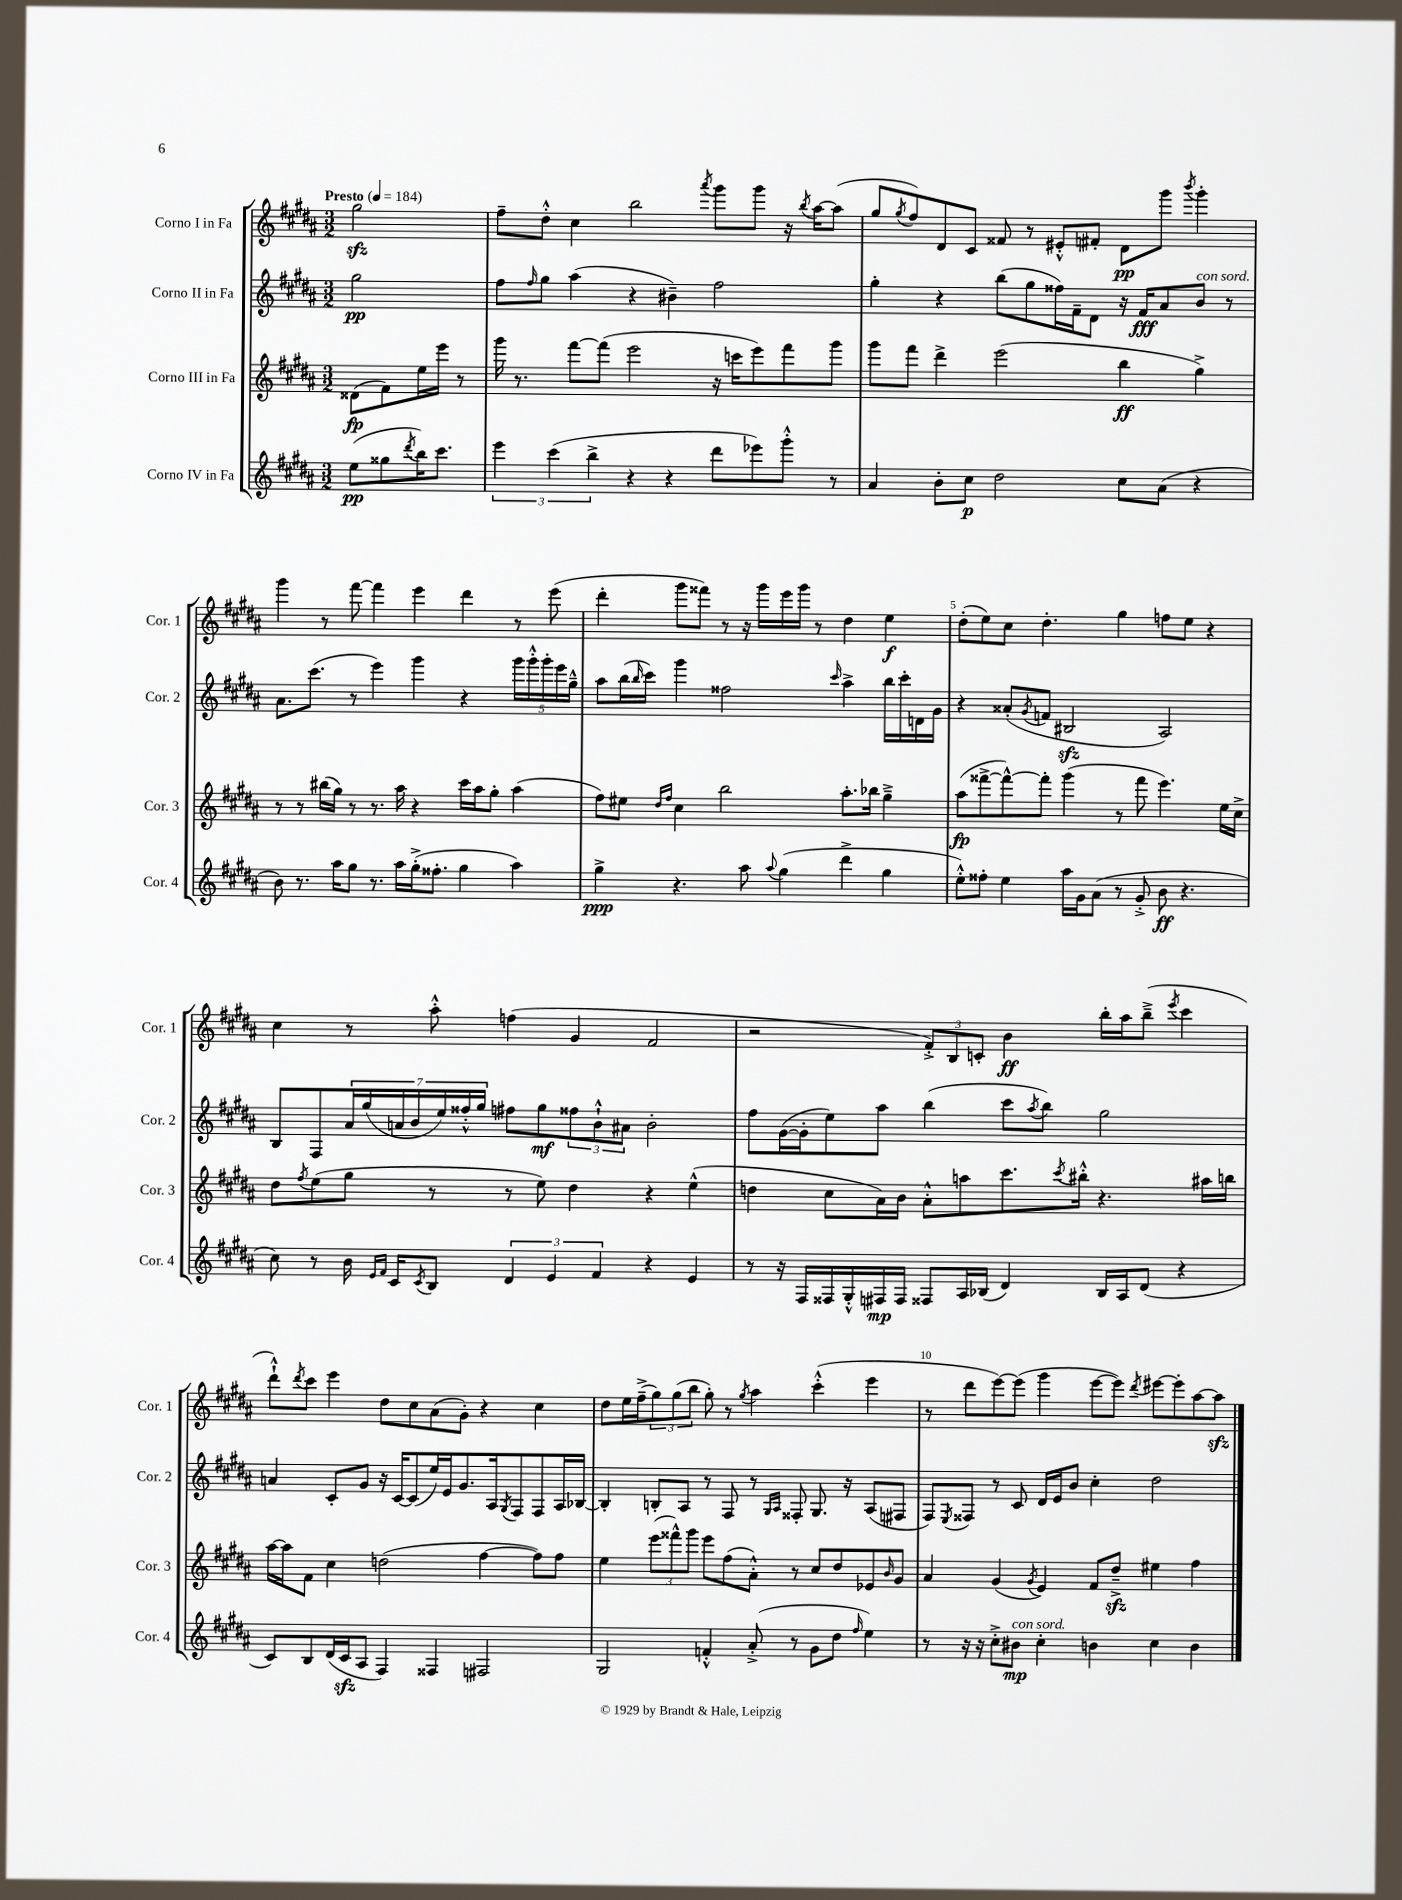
<<
\new StaffGroup <<
\new Staff = "s0" \with { instrumentName = "Corno I in Fa" shortInstrumentName = "Cor. 1" } {
    \clef treble \key b \major \numericTimeSignature \time 3/2 \partial 2 \tempo "Presto" 4 = 184
    gis''2\sfz |
    fis''8-- dis''8-.-^ cis''4 b''2 \acciaccatura { ais'''8 } gis'''8 gis'''8 r16 \acciaccatura { b''8 } ais''16~ ais''8( |
    gis''8 \acciaccatura { gis''8 } fis''8) dis'8 cis'8 fisis'8 r8 eis'8-.-^ fis'8-. dis'8\pp gis'''8 \acciaccatura { b'''8 } gis'''4-. |
    gis'''4 r8 fis'''8~ fis'''4 e'''4 dis'''4 r8 e'''8( |
    dis'''4-. gis'''8 fisis'''8) r8 r16 gis'''16 e'''16 gis'''16 r8 dis''4 e''4\f |
    dis''8-.( e''8) cis''8 dis''4.-. gis''4 f''8 e''8 r4 |
    cis''4 r8 ais''8-.-^ f''4( gis'4 fis'2 |
    r2 \tuplet 3/2 { fis'8-.->) b8 c'8-. } b'4\ff b''16-. ais''16 b''8--->( \acciaccatura { e'''8 } cis'''4 |
    dis'''8-!-^) \acciaccatura { dis'''8 } cis'''8 e'''4 dis''8 cis''8 ais'8( gis'8-.) r4 cis''4 |
    dis''8 e''16 fis''16--->( \tuplet 3/2 { gis''8) gis''8( b''8 } gis''8-.) r8 \acciaccatura { gis''8 } ais''4 cis'''4-.-^( e'''4 |
    r8 dis'''8 e'''8~) e'''8( gis'''4 e'''8~ e'''8) \acciaccatura { dis'''8 } eis'''8~ eis'''8-. ais''8~ ais''8\sfz \bar "|." |
}
\new Staff = "s1" \with { instrumentName = "Corno II in Fa" shortInstrumentName = "Cor. 2" } {
    \clef treble \key b \major \numericTimeSignature \time 3/2 \partial 2
    gis''2\pp |
    fis''8 \grace { fis''16 } gis''8 ais''4( r4 bis'4--) fis''2 |
    gis''4-. r4 b''8( gis''8 fisis''16) fis'16-- dis'8 r16 fis'16\fff ais'8 b'8^\markup { \italic "con sord." } r8 |
    ais'8. cis'''8.( r8 e'''4) gis'''4 r4 \tuplet 5/4 { gis'''16 gis'''16-.-^ gis'''16-. e'''16 gis''16---^ } |
    ais''8 b''16( \grace { b''16 } cis'''16) gis'''4 fisis''2 \grace { cis'''16 } ais''4-> b''16 cis'''16-. d'16 gis'16 |
    r4 aisis'8-.( \acciaccatura { gis'8 } f'8 bis2\sfz ais2) |
    b8 fis8 \tuplet 7/4 { ais'16 gis''16( a'16 b'16 e''16) fisis''16-.-^ gis''16 } fis''8 gis''8\mf \tuplet 3/2 { fisis''8 b'8-!-^ ais'8 } b'2-. |
    fis''8 gis'16~( gis'16-. e''8) ais''8 b''4( cis'''8 \acciaccatura { ais''8 } b''8) gis''2 |
    a'4 cis'8-. gis'8 r16 cis'16~ cis'8( e''16) e'16 gis'8. ais16 \acciaccatura { gis8 } fis8 fis8 ais16 bes16~ |
    bes4-. b8-. ais8 r8 fis8 r8 \grace { gis16 ais16 } fisis8-. gis8. r16 ais8( fis8 |
    fis8) \acciaccatura { e8 } fisis8 r8 cis'8 dis'16 e'16 b'8 cis''4-. dis''2 \bar "|." |
}
\new Staff = "s2" \with { instrumentName = "Corno III in Fa" shortInstrumentName = "Cor. 3" } {
    \clef treble \key b \major \numericTimeSignature \time 3/2 \partial 2
    disis'8\fp( fis'8) e''16 e'''16 r8 |
    gis'''16 r8. fis'''8~ fis'''8( e'''2 r16 c'''16 e'''8) fis'''8 gis'''8 |
    gis'''8 fis'''8 dis'''4-> e'''2( b''4\ff gis''4->) |
    r8 r8 bis''16( gis''16) r8 r8. ais''16 r4 cis'''16 ais''16 gis''8-. ais''4( |
    fis''8) eis''8 \grace { dis''16 fis''16 } cis''4 b''2 ais''8.-. bes''16 gis''4---> |
    ais''8\fp( fisis'''8~-> fisis'''8~-^) fisis'''8-. gis'''4( r8 fisis'''8 e'''4.) e''16 cis''16-> |
    dis''8 \acciaccatura { fis''8 } e''8( gis''8 r8 r8 e''8) dis''4 r4 e''4-^( |
    d''4 cis''8 ais'16) b'16 ais'8-.-^ a''8 cis'''8. \acciaccatura { cis'''8 } bis''16-.-^ r4. ais''16 b''16 |
    ais''16~ ais''16 fis'8 cis''4 d''2( fis''4~ fis''8) fis''8 |
    e''4 \tuplet 3/2 { e'''8( fisis'''8-^) gis'''8 } e'''8 fis''8( ais'8-.-^) r8 cis''8 dis''8 ees'8 \grace { b'16 } gis'8 |
    ais'4 gis'4( \acciaccatura { gis'8 } e'4) fis'8 dis''8--->\sfz eis''4 fis''4 \bar "|." |
}
\new Staff = "s3" \with { instrumentName = "Corno IV in Fa" shortInstrumentName = "Cor. 4" } {
    \clef treble \key b \major \numericTimeSignature \time 3/2 \partial 2
    e''8\pp( gisis''8 \acciaccatura { dis'''8 } b''16) cis'''8. |
    \tuplet 3/2 { e'''4 cis'''4( b''4-> } r4 r4 dis'''8 ees'''8) gis'''8-.-^ r8 |
    ais'4 b'8-. cis''8\p dis''2 cis''8 ais'8( r4 |
    b'8) r8. ais''16 gis''8 r8. ais''16 gis''16-.->( fisis''8.-. gis''4 ais''4) |
    gis''4->\ppp r4. ais''8 \appoggiatura { ais''8 } gis''4( dis'''4-> gis''4 |
    e''8-.-^) fisis''8-. e''4 ais''16 gis'16 ais'8( r8 gis'8-.-> b'8\ff r4. |
    cis''8) r8 b'16 \grace { e'16 fis'16 } cis'16 \acciaccatura { cis'8 } b8 \tuplet 3/2 { dis'4 e'4 fis'4 } r4 e'4 |
    r8 r16 fis16 fisis16 gis16-.-^ fis16\mp fis16 fisis8 ais16 bes16( dis'4) bes16 ais16 dis'8( r4 |
    cis'8) b8 dis'16( cis'16\sfz ais8 fis4) fisis4 fis2 |
    gis2 f'4-.-^ ais'8-.->( r8 gis'8 dis''8 \grace { fis''16 } e''4) |
    r8 r16 r16 cis''8-.-> bis'8\mp^\markup { \italic "con sord." } cis''4-. b'4 cis''4 b'4 \bar "|." |
}
>>
>>
\layout { \context { \Score \override BarNumber.break-visibility = ##(#f #t #t) barNumberVisibility = #(every-nth-bar-number-visible 5) } }
